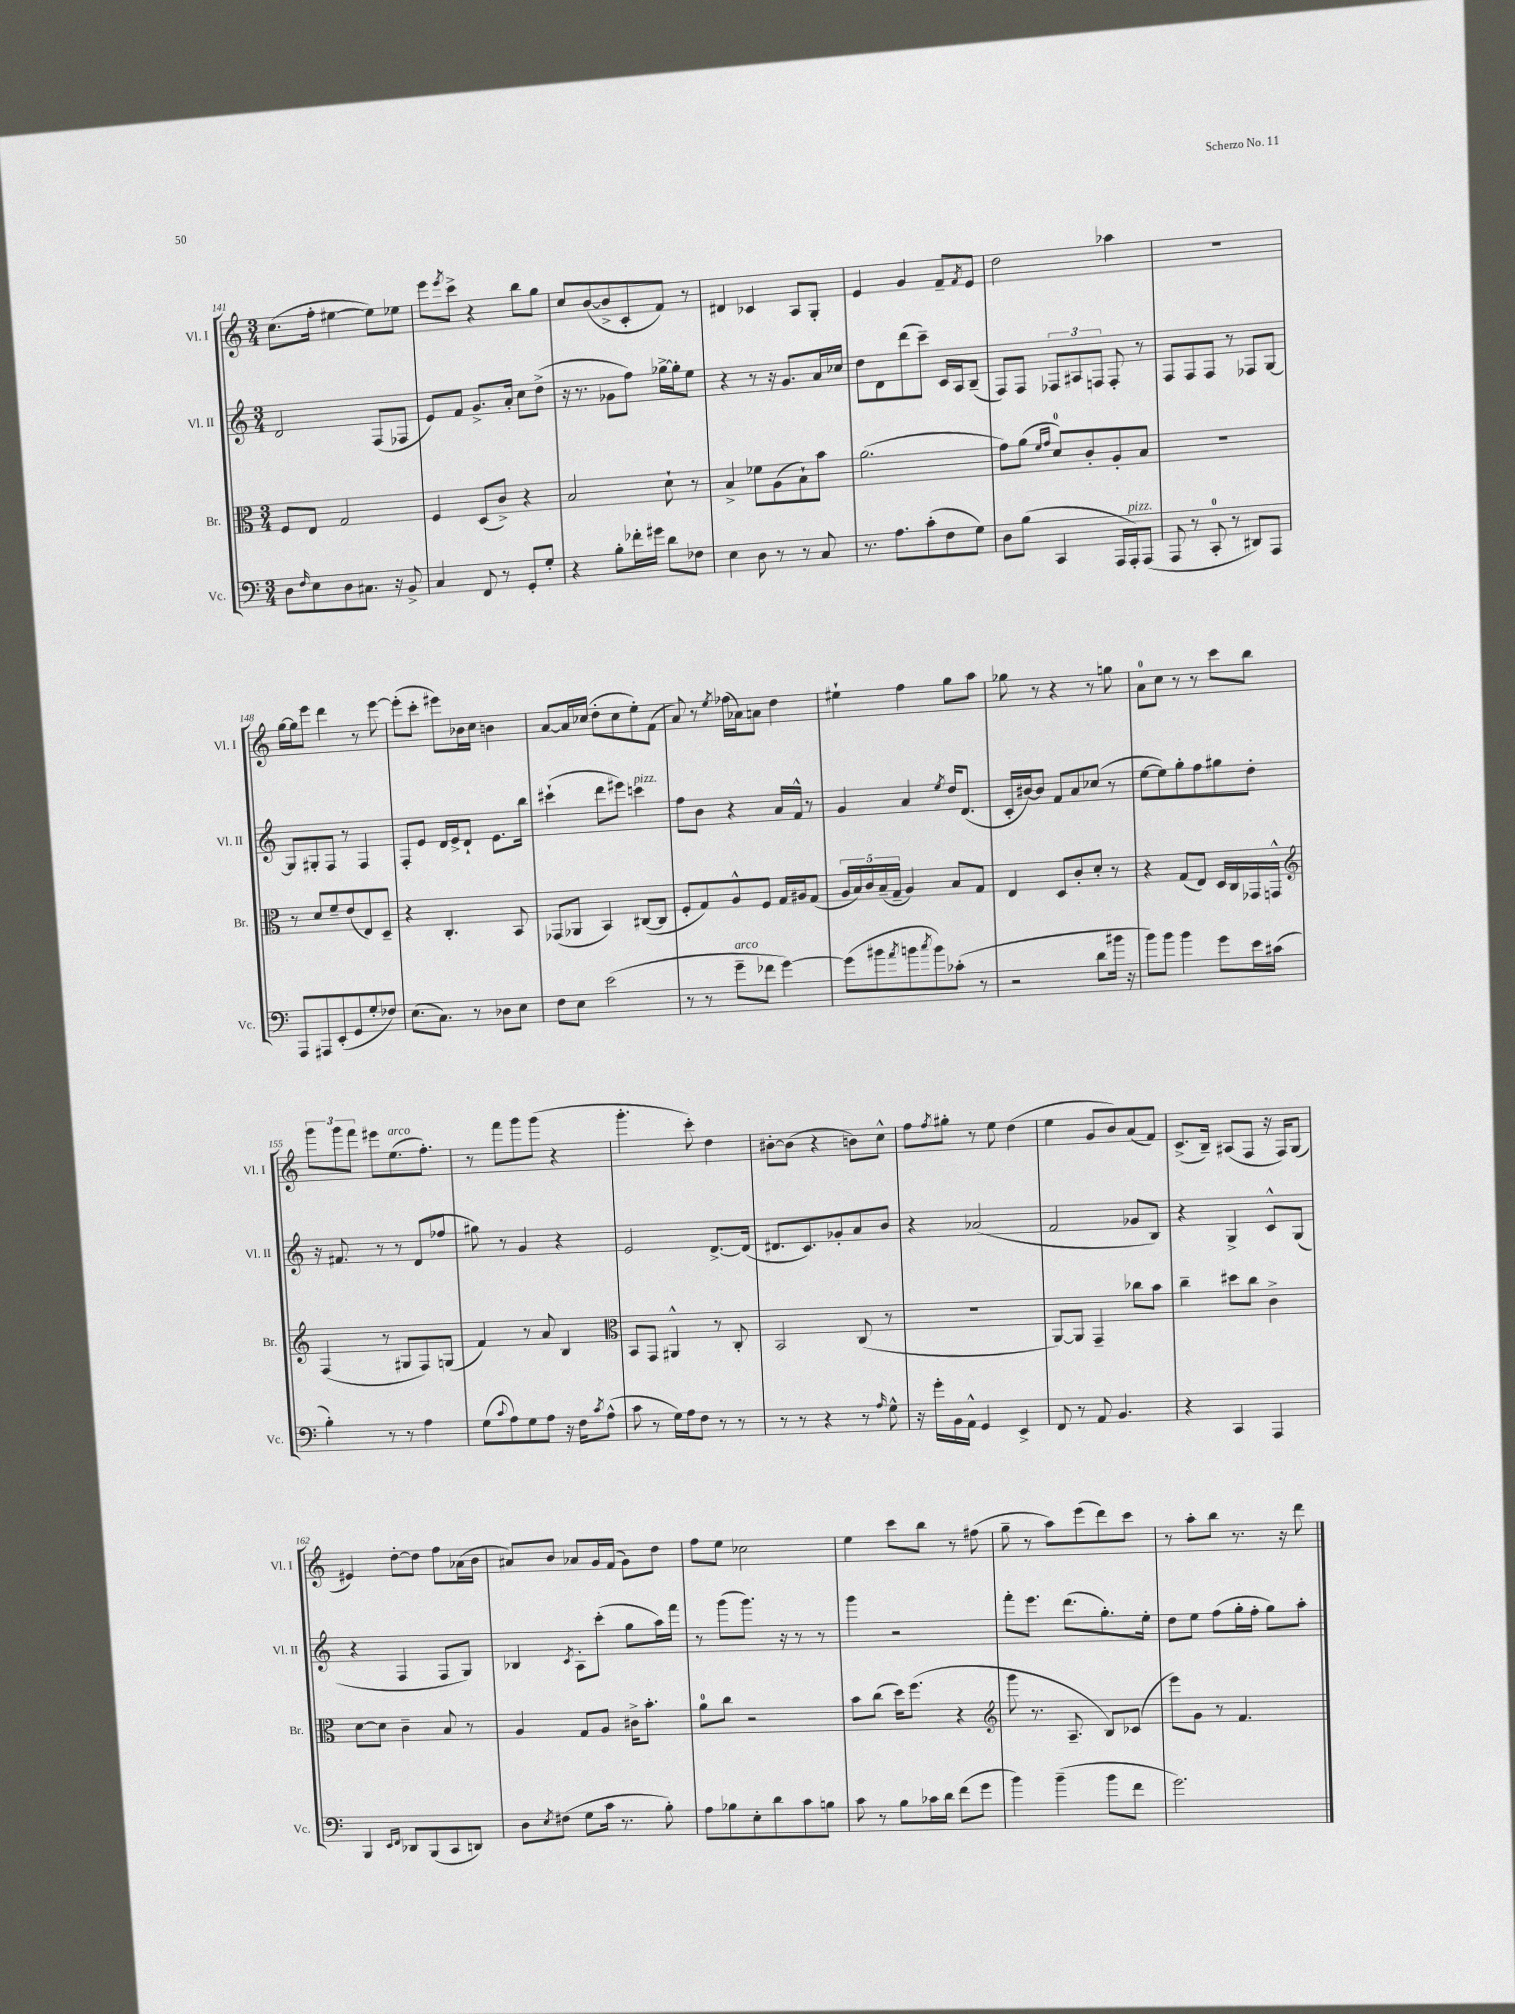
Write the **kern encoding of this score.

**kern	**kern	**kern	**kern
*staff4	*staff3	*staff2	*staff1
*clefF4	*clefC3	*clefG2	*clefG2
*k[]	*k[]	*k[]	*k[]
*M3/4	*M3/4	*M3/4	*M3/4
8D\L	8F/L	2d/	(8.cc\L
16qqF/	.	.	.
8E\	8E/J	.	.
.	.	.	16ff'\Jk
8D\	2G/	.	[4ee#\
8.C#\J	.	.	.
.	.	(8F/L	8ee#\]L)
16r	.	.	.
8BB^/	.	8F-/J	8ee-\J
=	=	=	=
4C/	4F/	8e/L)	8eee\L
.	.	.	8qeee/
.	.	8f/J	8ccc^\J
8FF/	(8D/L	8.g^/L	4r
8r	8c^/J)	.	.
.	.	16a'/Jk	.
8GG'/L	4r	8cc\L	8bb\L
8G'/J	.	(8dd^\J	8gg\J
=	=	=	=
4r	2B/	16r	8cc/L
.	.	8.r	.
.	.	.	([8b/
8B'\L	.	8g-\L	8b^/]
16f-'\L	.	8ff\J)	8c'/
16g#\JJ	.	.	.
8d\L	8d`\	[16gg-^\LL	8f/J)
.	.	16gg-'\]J	.
8F-\J	8r	8ee\J	8r
=	=	=	=
4E\	4B^/	4r	4d#/
8D\	8f-\L	8r	4c-/
8r	(8A\	16r	.
.	.	8.g/L	.
8r	8B`\)	.	8A/L
8C/	8b\J	16a/L	8G'/J
.	.	16cc-/JJ	.
=	=	=	=
8.r	(2.a\	8dd\L	4e/
.	.	8d\	.
8.A\L	.	.	.
.	.	(8ddd\	4g/
(8c'\	.	8ccc~\J)	.
8F\	.	16c/LL	8f~/L
.	.	16A/J	.
.	.	.	8qf/
8G\J)	.	(8B~/J	8e/J
=	=	=	=
8D\L	8g\L)	8F/L)	2dd\
(8B\J	(8a\J	8F/J	.
.	16qqf/LL	.	.
.	16qqg/JJ	.	.
4CC/	8d/L)	12F-/L	.
.	.	12A#/	.
.	8c'/	.	.
.	.	12F/J	.
16AAA/LL	8A'/	8F'/	4aa-\
16AAA'/J)	.	.	.
(8AAA/J	8B/J	8r	.
=	=	=	=
8AAA/	2.r	8F/L	2.r
8r	.	8F/	.
8CC'/	.	8F/J	.
8r	.	8r	.
8DD#/L)	.	8F-/L	.
8AAA/J	.	[8G/J	.
=	=	=	=
8AAA/L	8r	8G/]L	[16gg\LL
.	.	.	16gg\]J
8AAA#/	8d/L	8G#'/	8eee\J
(8EE'/	8f~/	8F/J	4ddd\
8GG/	(8e/	8r	.
8G'/	8E/)	4F/	8r
8F-/J)	8D~/J	.	[8eee\
=	=	=	=
(8.E\L	4r	8F'/L	(8eee'\]L
.	.	8e/J	8ccc'\J
8.C\J)	.	.	.
.	4.C'/	16d/LL	8eee#\L)
.	.	16e^/J	.
8r	.	8d`/J	16b-\L
.	.	.	16cc\JJ
8D-\L	.	8.e\L	4b\
8E\J	8BB/	.	.
.	.	16bb\Jk	.
=	=	=	=
8F\L	(8GG-/L	(4ccc#`\	[8a/L
8E\J	8AA-/J	.	16a/]L
.	.	.	(16cc-/JJ
(2e\	4BB/)	8ddd\L	8dd'\L
.	.	8eee#\J)	8cc-\
.	([8C#/L	4ccc\	8ee'\)
.	8C#/]J	.	(8f\J
=	=	=	=
8r	8F'/L	8ff\L	8a/)
8r	8G/)	8b\J	8r
.	.	.	8qee/
8g~\L	8A^^/	4r	(16ff-\LL
.	.	.	16a-\J)
8f-\J	8F/J	.	8a\J
[4g\)	16G/LL	16a/LL	4dd\
.	16A#/J	16f^^/JJ	.
.	(8G/J	8r	.
=	=	=	=
(8g\]L	20A/LL	4g/	4ee#`\
.	20B/)	.	.
.	20c/	.	.
8b#\	.	.	.
.	(20B~/	.	.
.	20G~/JJ	.	.
8qa/	.	.	.
8b\	4A/)	4a/	4ff\
8qcc/	.	.	.
8b\)	.	.	.
.	.	8qee/	.
(8c-'\J	8B/L	16dd/LK	8gg\L
.	.	(8.d/J	.
8r	8G/J	.	8aa\J
=	=	=	=
2r	4E/	16c'/LL	8gg-\
.	.	[16b#/J)	.
.	.	8b#/]J	8r
.	8D/L	8f/L	4r
.	8c'/	8a/	.
8d\L	8d'/J	(8cc-/J	8r
16b#\Jk	8r	8r	8gg\
16r	.	.	.
=	=	=	=
8b\L)	4r	[8ee\L	8a\L
8b\J	.	8ee\])	8cc\J
4b\	(8G/L	8gg'\	8r
.	8E/J)	8ff\	8r
8g\L	16D/LL	8gg#\	8ccc\L
.	16C/	.	.
16e\L	16GG-/	8dd'\J	8bb\J
(16c#\JJ	16GG^^/JJ	.	.
=	=	=	=
*	*clefG2	*	*
4B'\)	(4F/	16r	12ggg\L
.	.	8.f#/	.
.	.	.	12ggg\
.	.	.	12fff\J
8r	8r	8r	8eee#\L
8r	8G#/L	8r	(8.ee\
4A\	8F/)	(8d/L	.
.	.	.	8.ff'\J)
.	(8G/J	8ff-/J	.
=	=	=	=
(8G\L	4f/)	8gg#\)	8r
8qqc/	.	.	.
8A\)	.	8r	8fff\L
8G\	8r	4g/	8ggg\
8A\J	8a/	.	(8ggg\J
16r	4B/	4r	4r
16F\LK	.	.	.
8qc/	.	.	.
(8A^^\J	.	.	.
=	=	=	=
*	*clefC3	*	*
8c\	8BB/L	2e/	4.ggg'\
8r	8GG/J	.	.
16G\LL)	4AA#^^/	.	.
16A\J	.	.	.
8F\J	.	.	8ccc'\)
8r	8r	[8.d^/L	4dd\
8r	8C'/	.	.
.	.	(16d/]Jk	.
=	=	=	=
8r	2BB/	8.d#/L	[8b#'\L
8r	.	.	(8b#\]J
.	.	8.c/)	.
4r	.	.	4r
.	.	8g-'/	.
8r	(8C/	8a/	8b\L)
16qqA/	.	.	.
8G^^\	8r	8b/J	8cc^^\J
=	=	=	=
16r	2.r	4r	8ff\L
16g'\LL	.	.	.
.	.	.	8qff/
16BB\	.	.	8gg#'\J
16AA^^\JJ	.	.	.
4GG/	.	(2a-/	8r
.	.	.	8ee\
4EE^/	.	.	(4dd\
=	=	=	=
8FF/	[8AA/L)	2f/	4ee\
8r	8AA/]J	.	.
8AA/	4GG~/	.	8g/L
4.BB/	.	.	8b/)
.	8cc-\L	8g-/L	(8a/
.	8b\J	8B/J)	8f/J)
=	=	=	=
4r	4cc~\	4r	(8.c^/L
.	.	.	16B~/Jk)
4CC/	8dd#\L	4G^/	(8A#/L
.	8cc\J	.	8F/J
4AAA/	4c^\	8c^^/L	16r
.	.	.	16F/LK)
.	.	(8G/J	(8G/J
=	=	=	=
4BBB/	[8d\L	4r	4e#/)
.	8d\]J	.	.
16qqEE/LL	.	.	.
16qqFF/JJ	.	.	.
8DD-/L	4c~\	4F/	[8dd'\L
(8BBB/	.	.	8dd\]J
8CC/	8B/	8F/L	8ff\L
8DD/J)	8r	8G/J)	(16a-\L
.	.	.	16b\JJ
=	=	=	=
8D\L	4A/	4B-/	8a#/L)
8qE/	.	.	.
(8F#\J	.	.	8b/J
.	.	8qc/	.
8G\L	8G/L	8A'\L	8a-/L
16c\Jk	8A/J	(8ccc'\J	16g/L
8.r	.	.	(16f/JJ
.	16c#^\LK	8gg\L	8g\L)
.	8.b'\J	.	.
8B'\)	.	16aa\L)	8dd\J
.	.	16fff\JJ	.
=	=	=	=
8A\L	8a\L	8r	8ff\L
8B-\	8cc\J	(8ggg\L	8ee\J
8E'\	2r	8.ggg\J)	2cc-\
8d\	.	.	.
.	.	16r	.
8c\	.	8r	.
8B\J	.	8r	.
=	=	=	=
8c\	8b\L	4ggg\	4ee\
8r	(8cc\J	.	.
8B\L	16dd\LK)	2r	8ccc\L
.	(8.ff\J	.	.
16c-\L	.	.	8bb\J
16d\JJ	.	.	.
(8f\L	4r	.	8r
8g\J	.	.	(8ff#\
=	=	=	=
*	*clefG2	*	*
4b\)	8ggg\	8fff'\L	8gg~\
.	8.r	8.eee\J	8r
(4b~\	.	.	8aa\L)
.	8.A~/	(8.ddd\L	.
.	.	.	(8eee\
8b\L	8B/L)	8.gg'\)	8ddd\)
8f\J	(8c-/J	.	8ccc\J
.	.	16ee'\Jk	.
=	=	=	=
2.g\)	8eee\L)	8dd\L	8r
.	8g\J	8ee\J	8aa'\L
.	8r	(8ff\L	8bb\J
.	4.f/	16gg'\L	8.r
.	.	16ff'\JJ	.
.	.	8gg\L)	.
.	.	.	16r
.	.	8aa'\J	8ddd\
==	==	==	==
*-	*-	*-	*-
